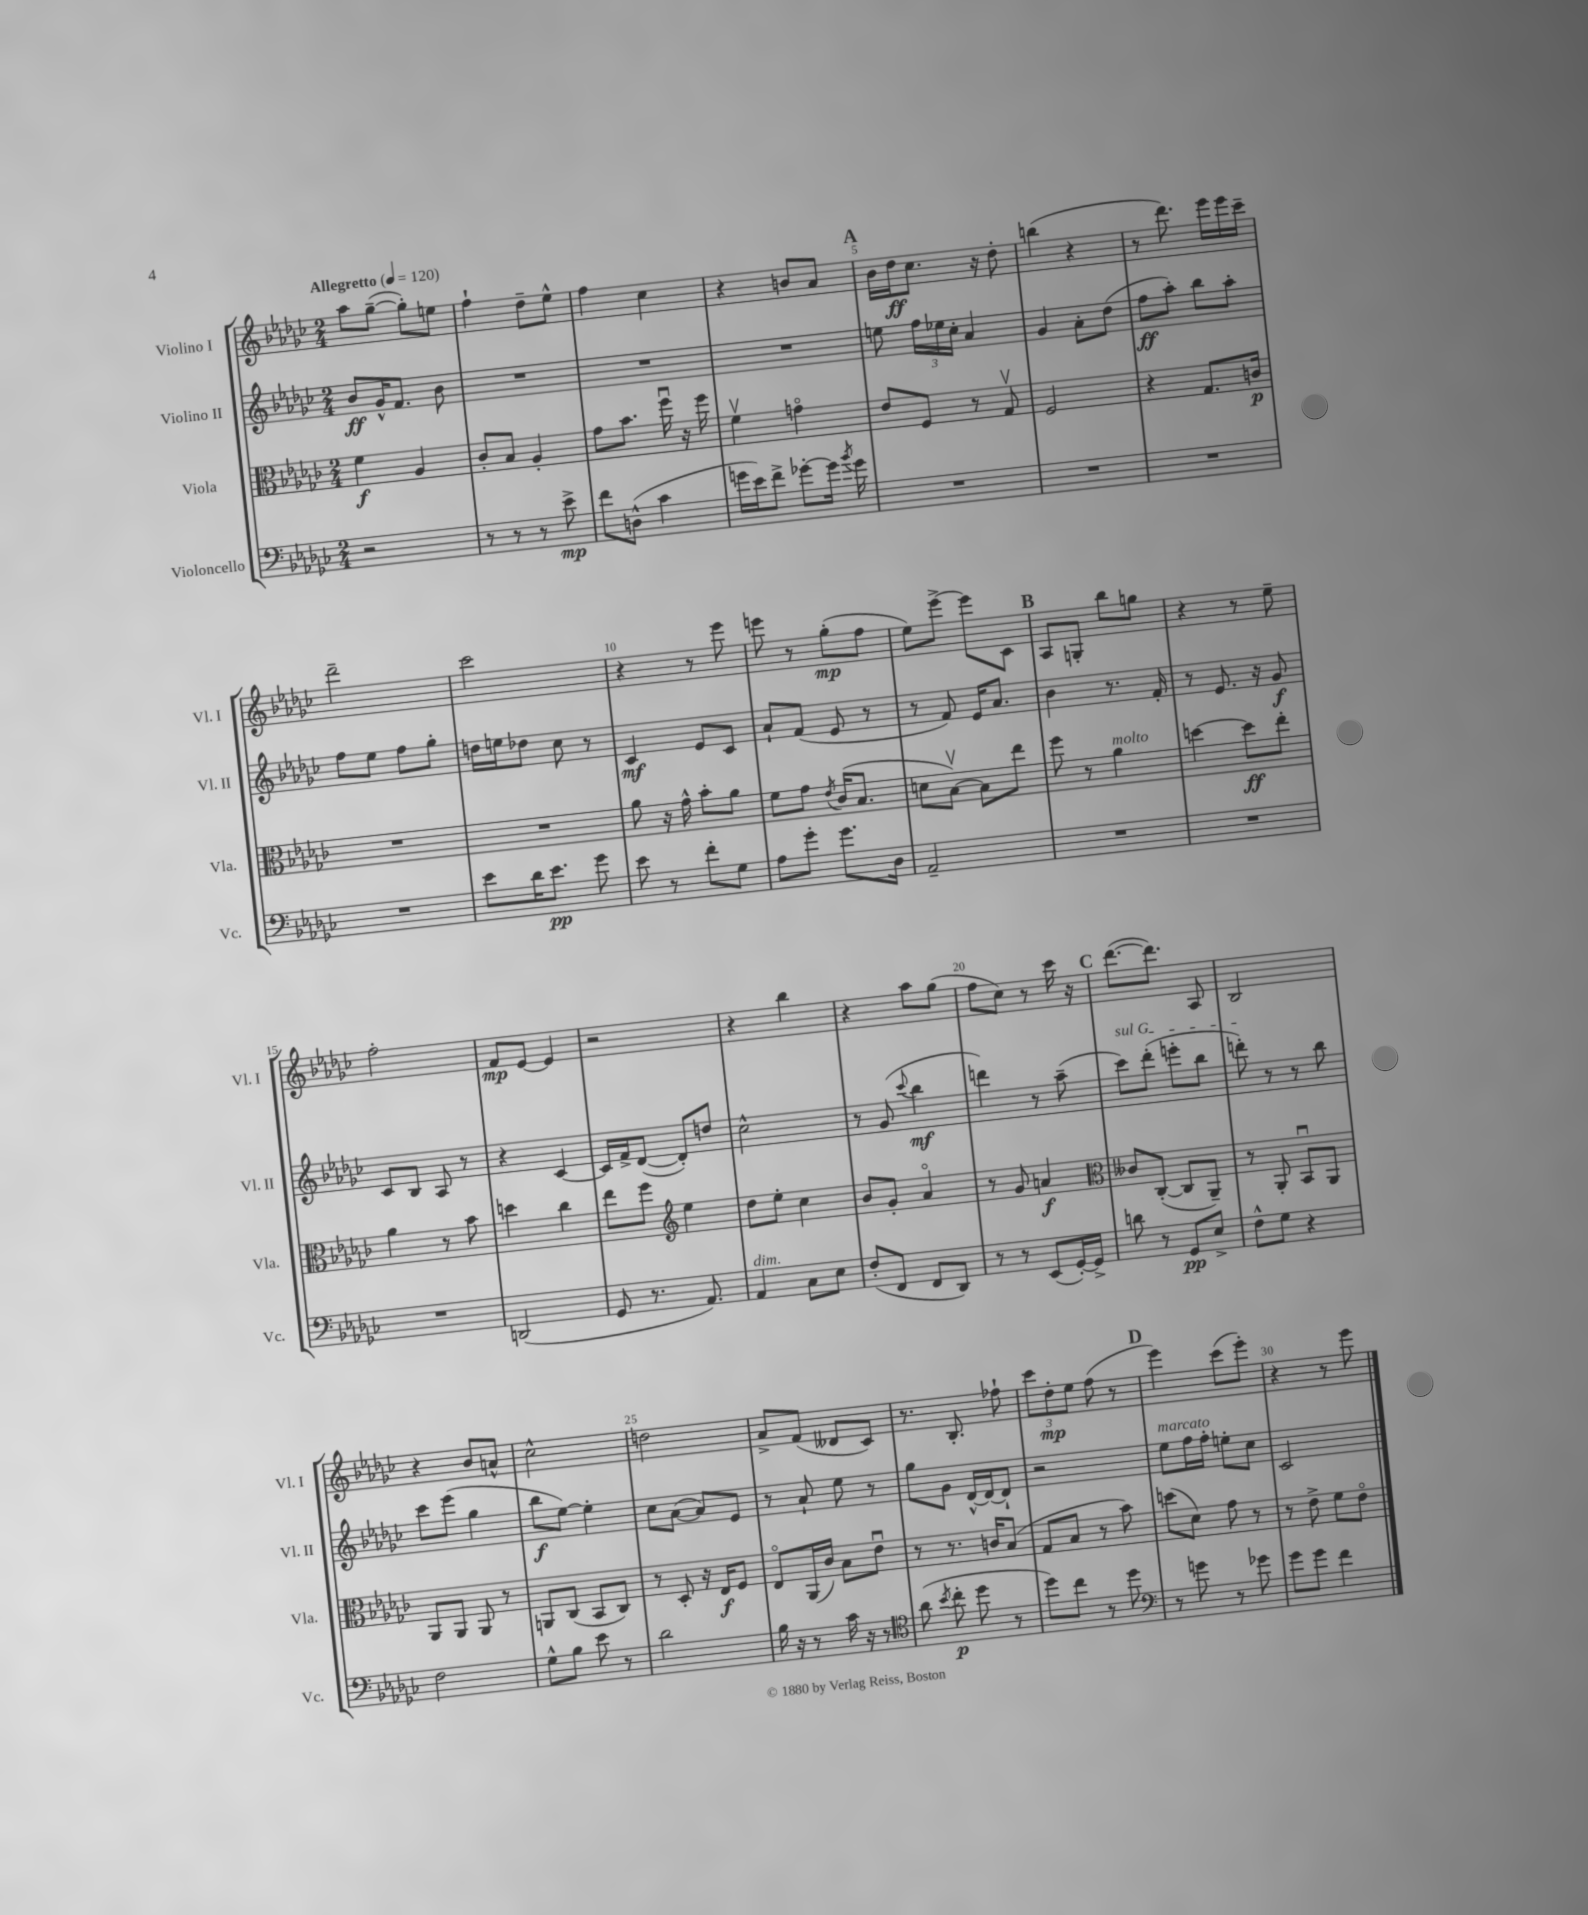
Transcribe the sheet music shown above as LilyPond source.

<<
\new StaffGroup <<
\new Staff = "s0" \with { instrumentName = "Violino I" shortInstrumentName = "Vl. I" } {
    \clef treble \key ges \major \numericTimeSignature \time 2/4 \tempo "Allegretto" 4 = 120
    \autoBeamOff aes''8[ ges''8]~--( ges''8[-.) e''8] |
    f''4-! des''8[-- ees''8]-^ |
    f''4 ces''4 |
    r4 b'8[ aes'8] |
    \mark \markup { \bold "A" } bes'16[ des''16\ff ces''8.] r16 des''8-. |
    b''4( r4 |
    r8 des'''8.) ees'''16[ ees'''16 ces'''16]-- |
    des'''2-- |
    ces'''2 |
    r4 r8 ees'''8 |
    e'''8 r8 ges''8[-.\mp( f''8] |
    ees''8[) ees'''8]~-> ees'''8[ ces'8] |
    \mark \markup { \bold "B" } aes8[ g8]-. bes''8[ g''8] |
    r4 r8 ees''8-- |
    f''2-. |
    f'8[\mp ees'8]~ ees'4 |
    r2 |
    r4 bes''4 |
    r4 aes''8[ ges''8]( |
    f''8[ ces''8]) r8 ces'''16 r16 |
    \mark \markup { \bold "C" } des'''8.[~( des'''8.]) aes8 |
    bes2 |
    r4 bes'8[ a'8]-^ |
    ces''2-^ |
    d''2 |
    aes'8[-> f'8]( deses'8[ ces'8]) |
    r8. bes8.-. fes''8-! |
    \tuplet 3/2 { ces'''8[ des''8-.\mp ees''8] } f''8( r8 |
    \mark \markup { \bold "D" } ees'''4) ces'''8[( ees'''8]-.) |
    r4 r8 ees'''8 \bar "|." |
}
\new Staff = "s1" \with { instrumentName = "Violino II" shortInstrumentName = "Vl. II" } {
    \clef treble \key ges \major \numericTimeSignature \time 2/4
    \autoBeamOff bes'8[\ff ges'16-^ f'8.] bes'8 |
    R2 |
    R2 |
    R2 |
    \mark \markup { \bold "A" } e''8 \tuplet 3/2 { f''16[ ees''16 ces''16]-. } aes'4 |
    ges'4 aes'8[-. des''8]( |
    f''8[\ff aes''8]-.) bes''8[ aes''8]-. |
    f''8[ ees''8] f''8[ ges''8]-. |
    d''16[ e''16 des''8] ces''8 r8 |
    ces'4\mf ees'8[ ces'8] |
    aes'8[-! f'8]( ees'8 r8 |
    r8 f'8) ees'16[ aes'8.] |
    \mark \markup { \bold "B" } bes'4 r8. f'16-. |
    r8 ees'8. r16 ges'8\f |
    ces'8[ bes8] aes8 r8 |
    r4 ces'4~ |
    ces'16[ f'16-> des'8]~( des'8[-.) d''8] |
    ces''2-^ |
    r8 ges'8( \appoggiatura { ces'''8 } bes''4\mf |
    d'''4) r8 aes''8--( |
    \mark \markup { \bold "C" } \once \override TextSpanner.bound-details.left.text = \markup { \italic "sul G" } ces'''8[\startTextSpan) des'''8]-.( e'''8[-. bes''8] |
    d'''8-.\stopTextSpan) r8 r8 bes''8 |
    ces'''8[ ees'''8]( ges''4 |
    bes''8[\f ees''8]~) ees''4-. |
    ces''8[ aes'8]~( aes'8[) ees'8] |
    r8 aes'8-! ees''8 r8 |
    ges''8[ ges'8] des'16[~-^ des'16~ des'8]-! |
    r2 |
    \mark \markup { \bold "D" } ees''8[^\markup { \italic "marcato" } f''16 f''16]-. e''8[-. ces''8] |
    ces'2 \bar "|." |
}
\new Staff = "s2" \with { instrumentName = "Viola" shortInstrumentName = "Vla." } {
    \clef alto \key ges \major \numericTimeSignature \time 2/4
    \autoBeamOff f'4\f aes4 |
    ces'8[-. bes8] aes4-. |
    ges'8[ bes'8.] f''16\downbow r16 f''16 |
    f'4\upbow g'4\flageolet |
    \mark \markup { \bold "A" } ees'8[ f8] r8 ges8\upbow |
    f2 |
    r4 ges8.[ c'16]\p |
    R2 |
    R2 |
    aes'8 r16 ges'16-^ bes'8[-. aes'8] |
    f'8[ ges'8] \acciaccatura { ees'8 } ces'16[( bes8.] |
    d'8[ bes8]~\upbow) bes8[ ees''8] |
    \mark \markup { \bold "B" } f''8 r8 aes'4^\markup { \italic "molto" } |
    d''4~ d''8[\ff ees''8]-. |
    aes'4 r8 bes'8 |
    d''4 ces''4 |
    ees''8[ f''8] \clef treble ees''4 |
    des''8[ ees''8]-. ces''4 |
    bes'8[ ges'8]-. aes'4\flageolet |
    r8 ges'8 a'4\f |
    \mark \markup { \bold "C" } \clef alto ceses'8[ ces8]~-.( ces8[ aes,8]--) |
    r8 aes,8-. bes,8[\downbow aes,8] |
    aes,8[ aes,8] aes,8 r8 |
    a,8[ ces8]( bes,8[ ces8]) |
    r8 des8-. r16 ees16[\f f8] |
    ees8[\flageolet aes,16( ces'16]) bes8[ ees'8]\downbow |
    r8 r8. c'16[ bes8]( |
    ges8[ bes8] r8 bes'8) |
    \mark \markup { \bold "D" } d''8[( des'8]) ges'8 r8 |
    r8 ees'8-> f'8[ ees'8]\flageolet \bar "|." |
}
\new Staff = "s3" \with { instrumentName = "Violoncello" shortInstrumentName = "Vc." } {
    \clef bass \key ges \major \numericTimeSignature \time 2/4
    \autoBeamOff r2 |
    r8 r8 r8 ees'8->\mp |
    f'8[ d8]-^( ces'4 |
    g'16[ ees'16) f'8]-> ges'8[~-. ges'16] \acciaccatura { bes'8 } ges'16 |
    \mark \markup { \bold "A" } R2 |
    R2 |
    R2 |
    R2 |
    ees'8[ des'16 ees'8.]\pp ges'8 |
    ees'8 r8 f'8[-. ges8] |
    aes8[ ges'8]-. ges'8.[ des16] |
    aes,2-- |
    \mark \markup { \bold "B" } R2 |
    R2 |
    R2 |
    d,2( |
    ges,8 r8. aes,8.) |
    aes,4^\markup { \italic "dim." } ces8[ ees8] |
    f8[-.( f,8] f,8[ des,8]) |
    r8 r8 ees,8[( ges,16~-.) ges,16]-> |
    \mark \markup { \bold "C" } d'8 r8 ges,8[\pp ees8]-> |
    f8[-^ ges8] r4 |
    f2 |
    ges8[-^ bes8] ees'8 r8 |
    des'2 |
    bes16 r16 r8 ces'16 r16 r8 |
    \clef tenor aes'8( \acciaccatura { bes'8 } ces''8-.\p des''8 r8 |
    des''8[) ces''8] r8 des''8 |
    \mark \markup { \bold "D" } \clef bass r8 g'8 r8 ges'8 |
    ges'8[ ges'8] f'4 \bar "|." |
}
>>
>>
\layout { \context { \Score \override BarNumber.break-visibility = ##(#f #t #t) barNumberVisibility = #(every-nth-bar-number-visible 5) } }
